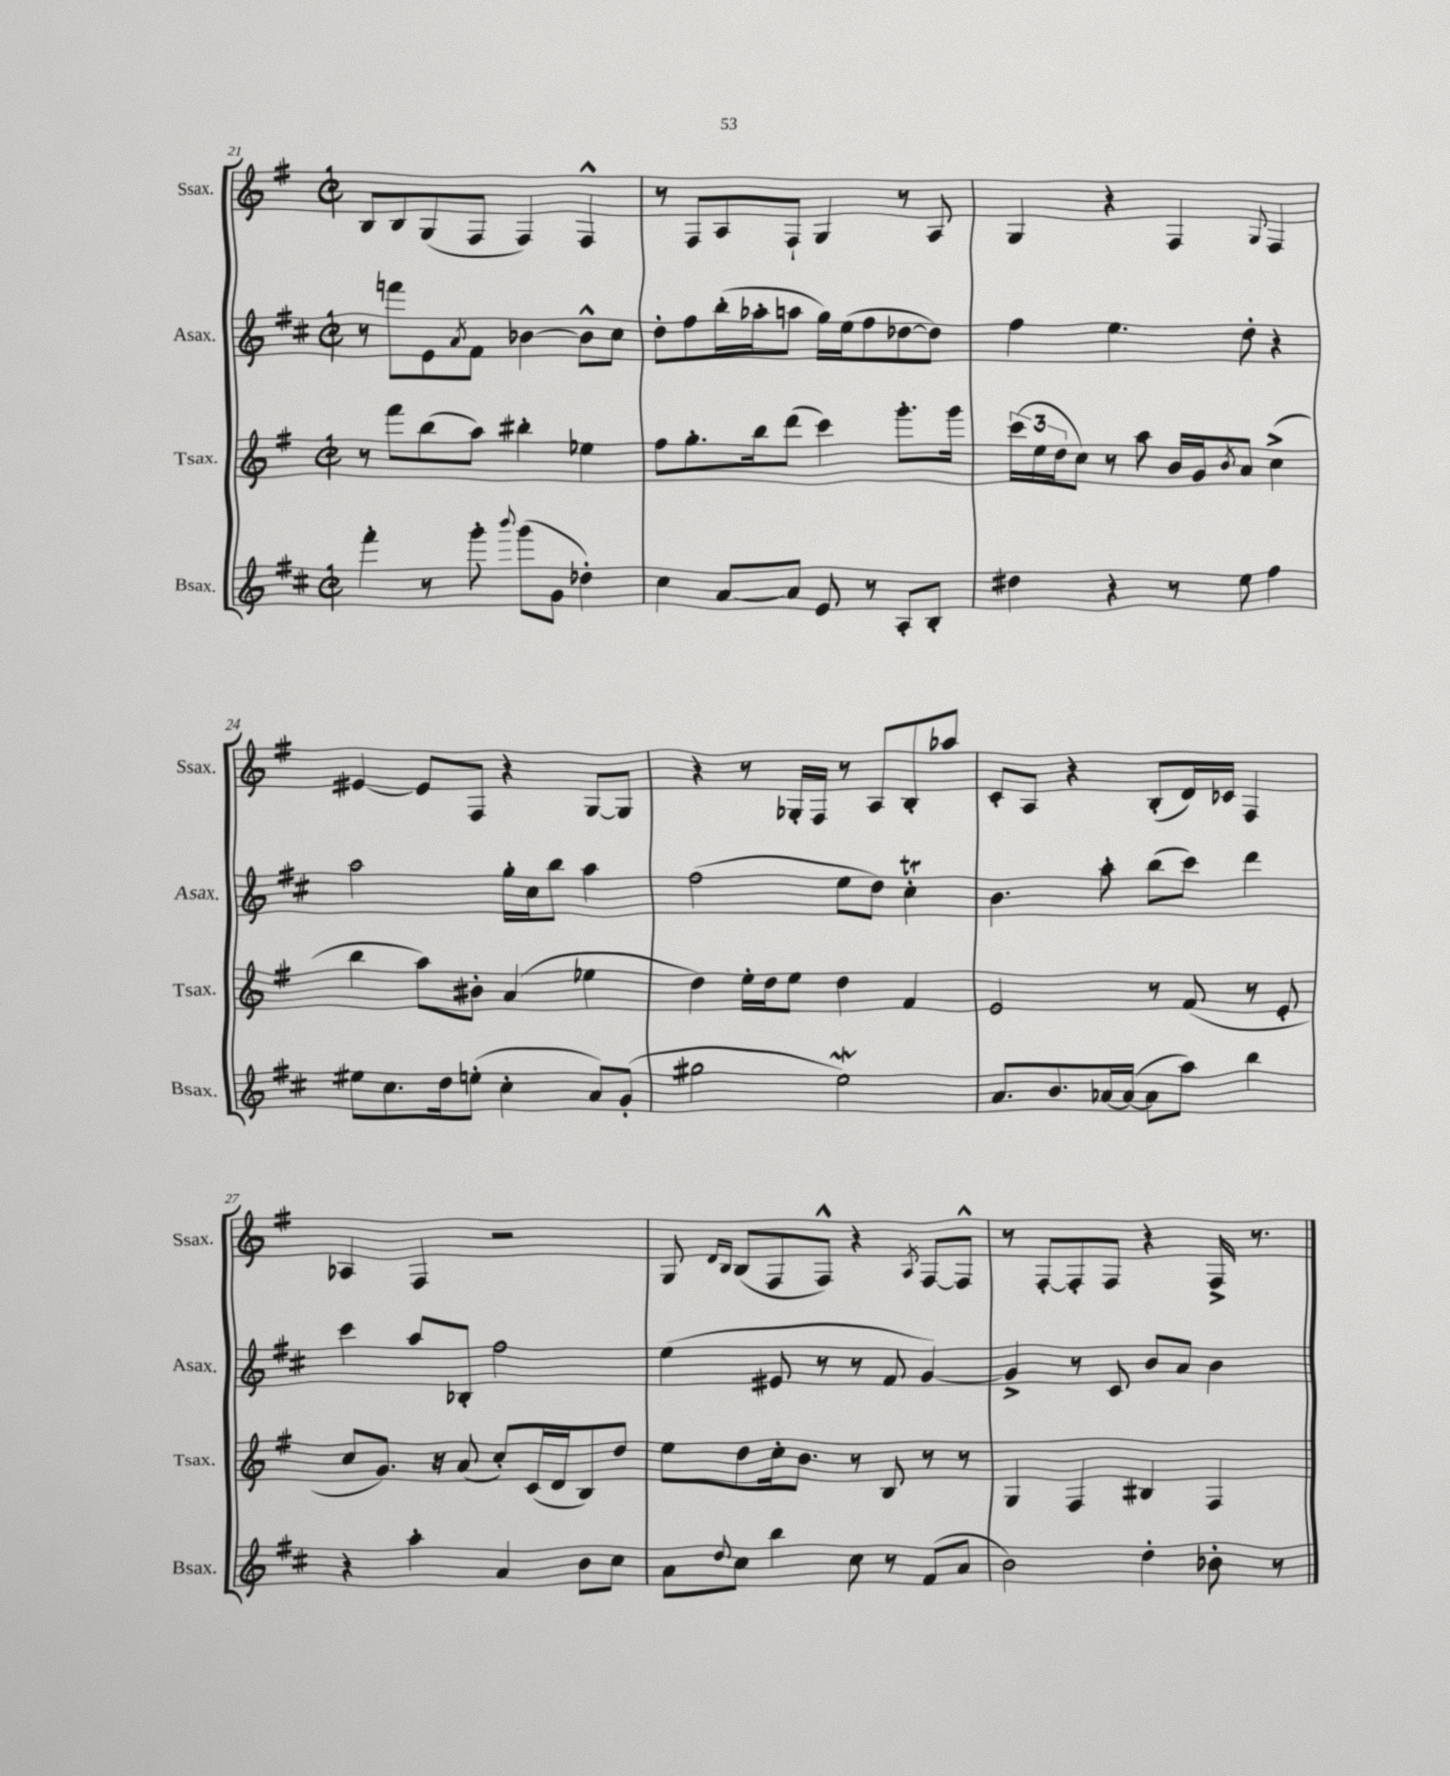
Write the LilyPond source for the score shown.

<<
\new StaffGroup <<
\new Staff = "s0" \with { instrumentName = "Ssax." shortInstrumentName = "Ssax." } {
    \clef treble \key g \major \defaultTimeSignature \time 2/2
    b8 b8 g8( fis8 fis4) fis4-^ |
    r8 fis8 a8 fis8-! g4 r8 a8 |
    g4 r4 fis4 \appoggiatura { g8 } fis4 |
    eis'4~ eis'8 fis8 r4 g8~ g8 |
    r4 r8 ges16-. fis16 r8 a8 b8-. aes''8 |
    c'8-. a8 r4 b8-.( d'16) ces'16 fis4 |
    aes4 fis4 r2 |
    g8 \grace { d'16 b16 } b8( fis8 fis8-^) r4 \acciaccatura { a8 } fis8~ fis8-^ |
    r8 fis8~-. fis8-. fis8 r4 fis16-> r8. \bar "|." |
}
\new Staff = "s1" \with { instrumentName = "Asax." shortInstrumentName = "Asax." } {
    \clef treble \key d \major \defaultTimeSignature \time 2/2
    r8 f'''8 e'8 \acciaccatura { a'8 } fis'8 bes'4~ bes'8-^ cis''8 |
    d''8-. fis''8 b''16-.( aes''16-. a''8 g''16) e''16( fis''8 des''8~ des''8) |
    fis''4 e''4. d''8-. r4 |
    a''2 g''16-. cis''16 b''8 a''4 |
    fis''2( e''8 d''8) cis''4-.\trill |
    b'4. a''8-. b''8( cis'''8) d'''4 |
    cis'''4 a''8 bes8-. fis''2 |
    e''4( eis'8 r8 r8 fis'8 g'4~) |
    g'4-> r8 cis'8 b'8 a'8 b'4 \bar "|." |
}
\new Staff = "s2" \with { instrumentName = "Tsax." shortInstrumentName = "Tsax." } {
    \clef treble \key g \major \defaultTimeSignature \time 2/2
    r8 fis'''8 b''8( a''8) bis''4-. ees''4 |
    fis''8 g''8.-. b''16 d'''8( c'''4) g'''8.-. g'''16 |
    \tuplet 3/2 { c'''16( e''16 d''16 } c''8) r8 a''8 b'16 g'16 \acciaccatura { b'8 } a'8 c''4->( |
    b''4 a''8) bis'8-. a'4( ees''4 |
    d''4) e''16-. d''16 e''8 d''4 fis'4 |
    e'2 r8 fis'8( r8 e'8-. |
    c''8 g'8.) r16 a'8( c''8-.) c'16( d'16 b8) d''8 |
    e''8 d''8 c''16-. b'8. r8 b8 r8 r8 |
    g4 fis4 bis4 fis4 \bar "|." |
}
\new Staff = "s3" \with { instrumentName = "Bsax." shortInstrumentName = "Bsax." } {
    \clef treble \key d \major \defaultTimeSignature \time 2/2
    fis'''4-. r8 g'''8-. \appoggiatura { b'''8 } g'''8( g'8 des''4-.) |
    cis''4 a'8~ a'8 e'8 r8 a8-. b8-. |
    dis''4 r4 r8 e''8 fis''4 |
    eis''8 cis''8. d''16 e''8-.( cis''4-. a'8) g'8-.( |
    gis''2 e''2\mordent) |
    a'8. b'8. aes'16~ aes'16~( aes'8 a''8) b''4 |
    r4 a''4-. a'4 b'8 cis''8 |
    a'8 \appoggiatura { d''8 } cis''8 b''4 cis''8 r8 fis'8( a'8 |
    b'2) d''4-. bes'8-. r8 \bar "|." |
}
>>
>>
\layout { \context { \Score currentBarNumber = #21 } }
